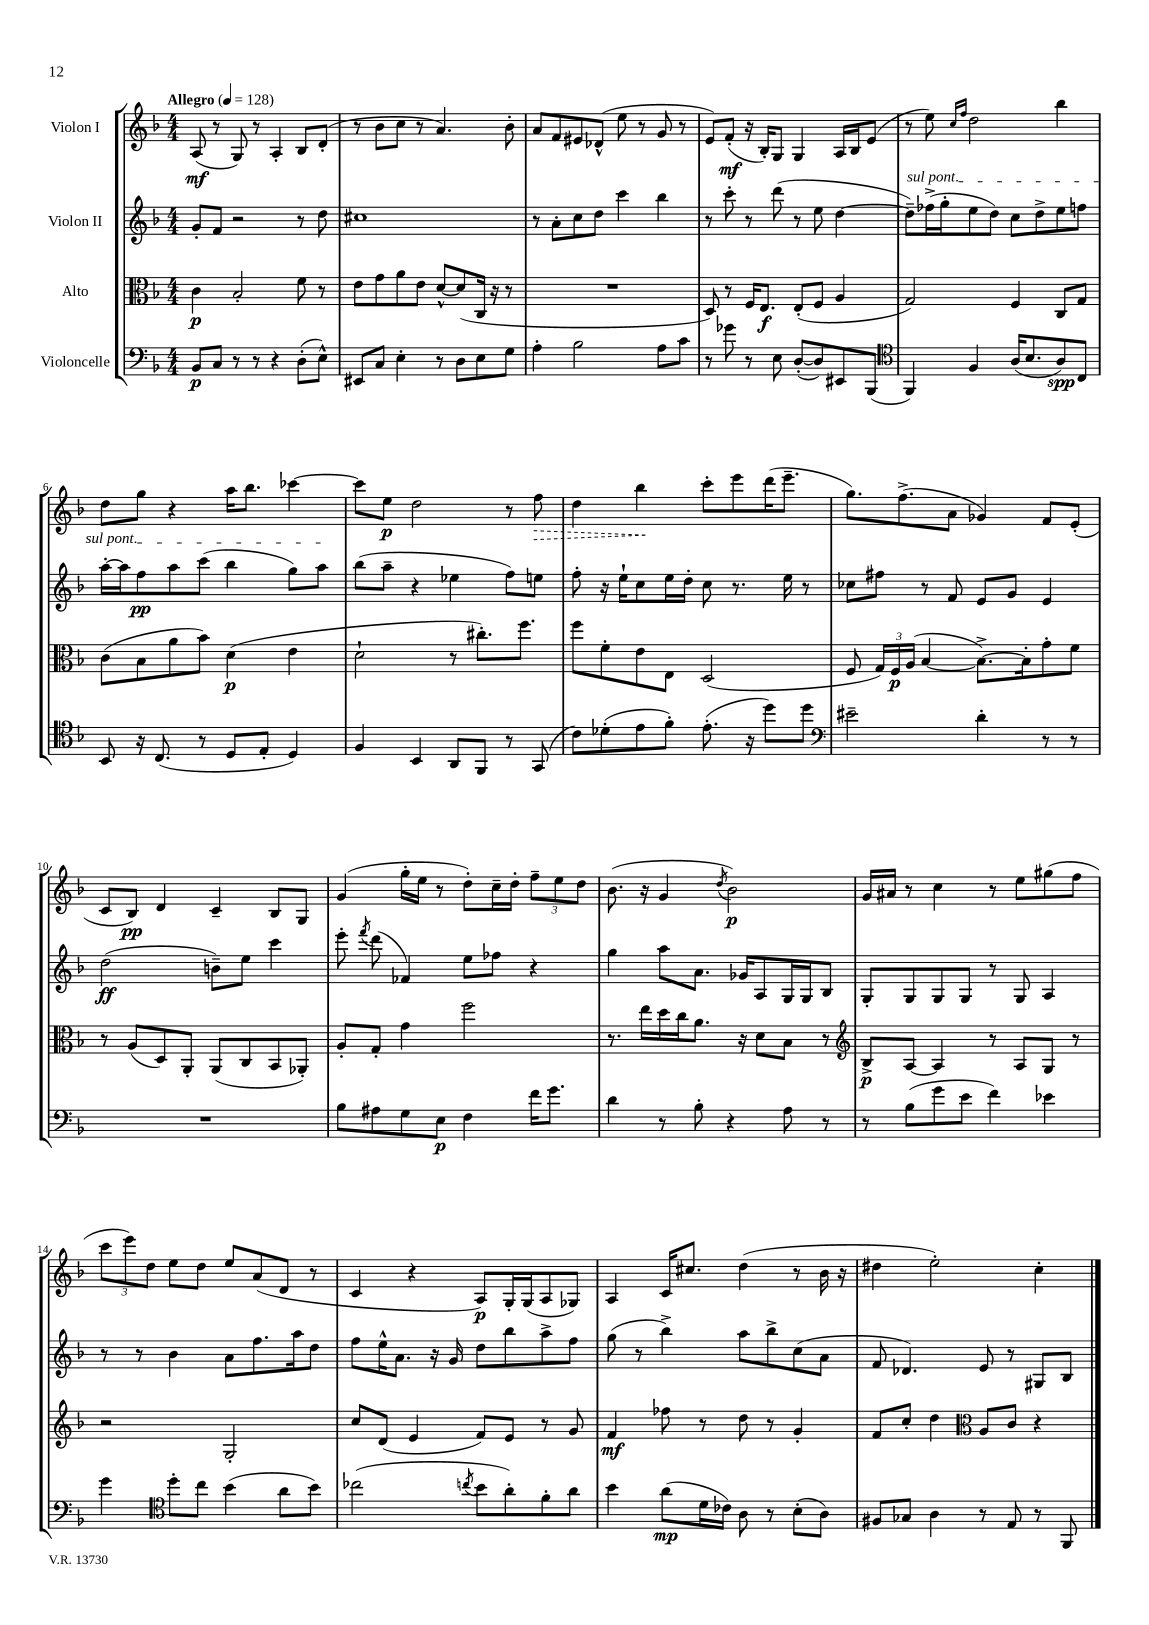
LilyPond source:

<<
\new StaffGroup <<
\new Staff = "s0" \with { instrumentName = "Violon I" } {
    \clef treble \key f \major \numericTimeSignature \time 4/4 \tempo "Allegro" 4 = 128
    \autoBeamOff a8\mf( r8 g8) r8 a4-. bes8[ d'8]-.( |
    r8 bes'8[ c''8] r8 a'4.) bes'8-. |
    a'8[ f'8 eis'8 des'8]-^( e''8 r8 g'8 r8 |
    e'8[) f'8]-.\mf( r16 bes16[-.) g8] g4 a16[ bes16 e'8]( |
    r8 e''8) \grace { c''16[ f''16] } d''2 bes''4 |
    d''8[ g''8] r4 a''16[ bes''8.] ces'''4~ |
    ces'''8[ e''8]\p d''2 r8 \once \override Hairpin.style = #'dashed-line f''8\> |
    d''4 bes''4\! c'''8[-. e'''8 d'''16( e'''8.]-- |
    g''8.[) f''8.->( a'8] ges'4) f'8[ e'8]-.( |
    c'8[ bes8]\pp) d'4 c'4-- bes8[ g8] |
    g'4( g''16[-. e''16] r8 d''8[-.) c''16-- d''16]-. \tuplet 3/2 { f''8[-- e''8 d''8] } |
    bes'8.( r16 g'4 \acciaccatura { d''8 } bes'2\p) |
    g'16[ ais'16] r8 c''4 r8 e''8[ gis''8( f''8] |
    \tuplet 3/2 { c'''8[ e'''8) d''8] } e''8[ d''8] e''8[ a'8( d'8] r8 |
    c'4 r4 a8[\p) g16-. g16( a8 ges8]) |
    a4 c'16[ cis''8.] d''4( r8 bes'16 r16 |
    dis''4 e''2-.) c''4-. \bar "|." |
}
\new Staff = "s1" \with { instrumentName = "Violon II" } {
    \clef treble \key f \major \numericTimeSignature \time 4/4
    \autoBeamOff g'8[-. f'8] r2 r8 d''8 |
    cis''1 |
    r8 a'8[-. c''8 d''8] c'''4 bes''4 |
    r8 c'''8-. r8 d'''8( r8 e''8 d''4~ |
    \once \override TextSpanner.bound-details.left.text = \markup { \italic "sul pont." } d''8[--\startTextSpan) fes''16->( g''16-. e''8 d''8]) c''8[ d''8-> e''8 f''8] |
    a''16[~-. a''16 f''8\pp a''8 c'''8]( bes''4 g''8[) a''8]\stopTextSpan |
    bes''8[( a''8]-- r4 ees''4 f''8[) e''8] |
    f''8-. r16 e''16[-! c''8 e''16 d''16]-. c''8 r8. e''16 r8 |
    ces''8[ fis''8] r8 f'8 e'8[ g'8] e'4 |
    d''2\ff( b'8[--) e''8] c'''4 |
    e'''8-. \acciaccatura { f'''8 } d'''8( fes'4) e''8[ fes''8] r4 |
    g''4 a''8[ a'8.] ges'16[ a8 g16 g16 bes8] |
    g8[-. g8 g8 g8] r8 g8 a4 |
    r8 r8 bes'4 a'8[ f''8. a''16 d''8] |
    f''8[ e''16-^ a'8.] r16 g'16 d''8[ bes''8 a''8-> f''8] |
    g''8( r8 bes''4->) a''8[ bes''8-> c''8( a'8] |
    f'8 des'4.) e'8 r8 gis8[ bes8] \bar "|." |
}
\new Staff = "s2" \with { instrumentName = "Alto" } {
    \clef alto \key f \major \numericTimeSignature \time 4/4
    \autoBeamOff c'4\p bes2-. f'8 r8 |
    e'8[ g'8 a'8 e'8] d'8[~-^ d'8( c16] r16 r8 |
    R1 |
    d8) r8 f16[ e8.]\f e8[-.( f8] a4 |
    g2) f4 c8[ g8] |
    c'8[( bes8 a'8 bes'8]) d'4\p( e'4 |
    d'2-! r8 cis''8.[-.) f''8.] |
    f''8[ f'8-. e'8 e8] d2( |
    f8 \tuplet 3/2 { g16[) f16\p a16]( } bes4~ bes8.[~->) bes16-. g'8-. f'8] |
    r8 a8[( d8) a,8]-. a,8[( c8 bes,8 aes,8]-.) |
    a8[-. g8]-. g'4 f''2 |
    r8. e''16[ d''16 c''16 a'8.] r16 d'8[ bes8] r8 |
    \clef treble bes8[->\p a8]~ a4 r8 a8[ g8] r8 |
    r2 g2-. |
    c''8[ d'8]( e'4 f'8[) e'8] r8 g'8 |
    f'4\mf fes''8 r8 d''8 r8 g'4-. |
    f'8[ c''8]-. d''4 \clef alto a8[ c'8] r4 \bar "|." |
}
\new Staff = "s3" \with { instrumentName = "Violoncelle" } {
    \clef bass \key f \major \numericTimeSignature \time 4/4
    \autoBeamOff bes,8[\p c8] r8 r8 r4 d8[-.( e8]-^) |
    eis,8[ c8] e4-. r8 d8[ e8 g8] |
    a4-. bes2 a8[ c'8] |
    r8 ges'8 r8 e8 d8[~-.( d8) eis,8 bes,,8]( |
    \clef tenor f,4) f4 a16[( bes8. a8\spp) c8] |
    bes,8 r16 c8.( r8 d8[ e8]-. d4) |
    f4 bes,4 a,8[ f,8] r8 g,8( |
    c'8[) des'8-.( e'8 f'8]-.) e'8.-.( r16 d''8[) d''8] |
    \clef bass eis'2-- d'4-. r8 r8 |
    R1 |
    bes8[ ais8 g8 e8]\p f4 f'16[ g'8.] |
    d'4 r8 bes8-. r4 a8 r8 |
    r8 bes8[( g'8 e'8] f'4) ees'4 |
    g'4 \clef tenor d''8[-. c''8] bes'4( a'8[ bes'8]) |
    ces''2( \acciaccatura { c''8 } bes'8[ a'8-.) f'8-. a'8] |
    bes'4 a'8[\mp( d'16 ces'16]) a8 r8 bes8[-.( a8]) |
    fis8[ ges8] a4 r8 e8 r8 f,8 \bar "|." |
}
>>
>>
